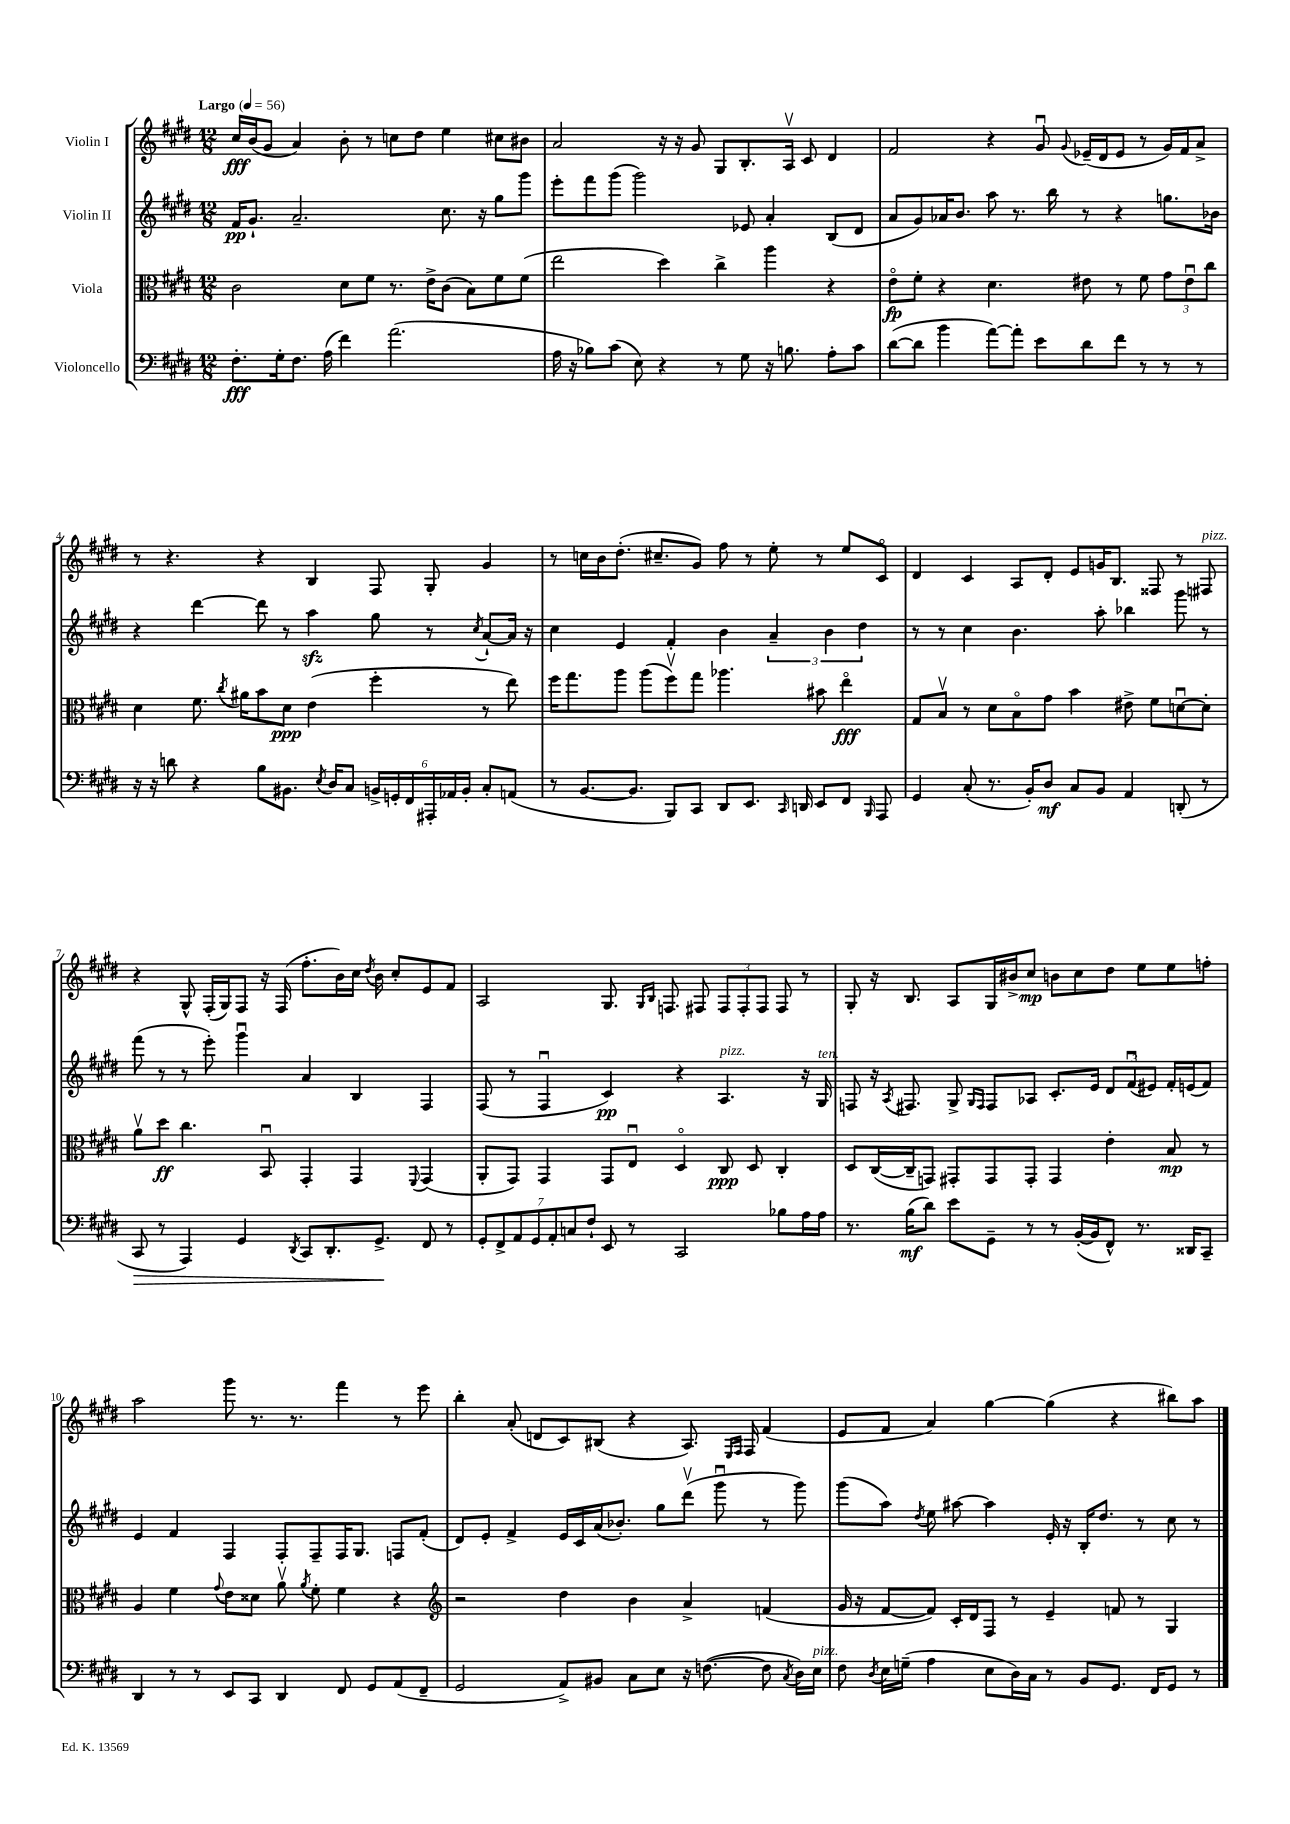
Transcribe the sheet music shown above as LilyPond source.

<<
\new StaffGroup <<
\new Staff = "s0" \with { instrumentName = "Violin I" } {
    \clef treble \key e \major \numericTimeSignature \time 12/8 \tempo "Largo" 4 = 56
    \autoBeamOff cis''16[\fff b'16( gis'8] a'4) b'8-. r8 c''8[ dis''8] e''4 cis''8[ bis'8] |
    a'2 r16 r16 gis'8 gis8[ b8.-. a16]\upbow cis'8 dis'4 |
    fis'2 r4 gis'8\downbow \appoggiatura { gis'8 } ees'16[--( dis'16 ees'8] r8 gis'16[) fis'16 a'8]-> |
    r8 r4. r4 b4 fis8 gis8-. gis'4 |
    r8 c''16[ b'16 dis''8.]-.( cis''8.[-- gis'8]) fis''8 r8 e''8-. r8 e''8[ cis'8]\flageolet |
    dis'4 cis'4 a8[ dis'8]-. e'8[ g'16 b8.] fisis8 r8 fis8^\markup { \italic "pizz." } |
    r4 gis8-^ fis16[-.( gis16) fis8] r16 fis16( fis''8.[-. b'16) cis''16] \acciaccatura { dis''8 } b'16 cis''8[-. e'8 fis'8] |
    a2 gis8. \grace { gis16[ b16] } f8. fis8 \tuplet 3/2 { fis8[ fis8-. fis8] } fis8 r8 |
    gis8-. r16 b8. a8[ gis16 bis'16-> cis''8]\mp b'8[ cis''8 dis''8] e''8[ e''8 f''8]-. |
    a''2 gis'''8 r8. r8. fis'''4 r8 e'''8 |
    b''4-. a'8-.( d'8[ cis'8) bis8]( r4 a8.) \grace { e16[ fis16] } fis16 fis'4( |
    e'8[ fis'8] a'4) gis''4~ gis''4( r4 bis''8[) a''8] \bar "|." |
}
\new Staff = "s1" \with { instrumentName = "Violin II" } {
    \clef treble \key e \major \numericTimeSignature \time 12/8
    \autoBeamOff fis'16[\pp gis'8.]-! a'2.-- cis''8. r16 gis''8[ gis'''8] |
    e'''8[-. fis'''8 gis'''8]( gis'''2) ees'8 a'4-. b8[( dis'8] |
    a'8[ gis'8) aes'16 b'8.] a''8 r8. b''16 r8 r4 g''8.[ bes'16] |
    r4 dis'''4~ dis'''8 r8 a''4\sfz gis''8 r8 \acciaccatura { cis''8 } a'8[~-! a'16] r16 |
    cis''4 e'4 fis'4-. b'4 \tuplet 3/2 { a'4-- b'4 dis''4 } |
    r8 r8 cis''4 b'4. a''8-. bes''4 gis'''8 r8 |
    fis'''8( r8 r8 e'''8-.) gis'''4\downbow a'4 b4 fis4 |
    fis8( r8 fis4\downbow cis'4\pp) r4 a4.^\markup { \italic "pizz." } r16 gis16^\markup { \italic "ten." } |
    f8 r16 \acciaccatura { a8 } fis8. gis8-> \grace { gis16[ fis16] } fis8[ aes8] cis'8.[-. e'16] \tuplet 3/2 { dis'8[ fis'8\downbow( eis'8]) } fis'16[-. e'16( fis'8]) |
    e'4 fis'4 fis4 fis8[-. fis8-- fis16 gis8.] f8[ fis'8]-.( |
    dis'8[) e'8]-. fis'4-> e'16[ cis'16 a'16( bes'8.]-.) gis''8[ dis'''8]\upbow( gis'''8\downbow r8 gis'''8) |
    gis'''8[( a''8]) \acciaccatura { dis''8 } e''8 ais''8~ ais''4 e'16-. r16 b16[-. dis''8.] r8 cis''8 r8 \bar "|." |
}
\new Staff = "s2" \with { instrumentName = "Viola" } {
    \clef alto \key e \major \numericTimeSignature \time 12/8
    \autoBeamOff cis'2 dis'8[ fis'8] r8. e'16[-> cis'8]( b8[) fis'8 fis'8]( |
    e''2 dis''4) cis''4-> a''4 r4 |
    e'8[\flageolet\fp fis'8]-. r4 dis'4. eis'8 r8 fis'8 \tuplet 3/2 { gis'8[ eis'8\downbow cis''8] } |
    dis'4 fis'8. \acciaccatura { cis''8 } ais'16[ b'8 dis'8]\ppp e'4( fis''4-. r8 e''8) |
    fis''16[ gis''8. a''8] a''8[( fis''8\upbow) gis''8] aes''4. bis'8 e''4\flageolet\fff |
    gis8[ b8]\upbow r8 dis'8[ b8\flageolet gis'8] b'4 eis'8-> fis'8[ d'8~\downbow d'8]-. |
    a'8[\upbow dis''8]\ff cis''4. b,8\downbow gis,4-. gis,4 \appoggiatura { fis,8 } gis,4( |
    a,8[-. gis,8]) gis,4 gis,8[ e8]\downbow dis4\flageolet cis8\ppp dis8 cis4-. |
    dis8[ cis16~( cis16-- g,8]) gis,8[-. gis,8 gis,8]-. gis,4 e'4-. b8\mp r8 |
    a4 fis'4 \appoggiatura { gis'8 } e'8[ disis'8] a'8\upbow \acciaccatura { a'8 } fis'8-. fis'4 r4 |
    \clef treble r2 dis''4 b'4 a'4-> f'4( |
    gis'16 r16 fis'8[~ fis'8]) cis'16[-. dis'16 fis8] r8 e'4-- f'8 r8 gis4 \bar "|." |
}
\new Staff = "s3" \with { instrumentName = "Violoncello" } {
    \clef bass \key e \major \numericTimeSignature \time 12/8
    \autoBeamOff fis8.[-.\fff gis16-. fis8.] a16( fis'4) a'2.( |
    a16 r16 bes8[) cis'8]( e8) r4 r8 gis8 r16 b8. a8[-. cis'8] |
    dis'8[~( dis'8] b'4 a'8[~) a'8]-. e'8[ dis'8 fis'8] r8 r8 r8 |
    r16 r16 d'8 r4 b8[ bis,8.] \acciaccatura { e8 } dis16[ cis8] \tuplet 6/4 { b,16[-> g,16-. fis,16 ais,,16-. aes,16 b,16]-. } cis8[-. a,8]( |
    r8 b,8.[~ b,8.] b,,8[) cis,8] dis,8[ e,8.] \grace { cis,16 } d,16 e,8[ fis,8] \grace { b,,16 } a,,8 |
    gis,4 cis8-.( r8. b,16[-.) dis8]\mf cis8[ b,8] a,4 d,8-.( r8 |
    cis,8\> r8 a,,4) gis,4 \acciaccatura { dis,8 } cis,8[ dis,8.-. gis,8.]->\! fis,8 r8 |
    \tuplet 7/4 { gis,8[-. fis,8-> a,8 gis,8 a,8-. c8 fis8]-! } e,8 r8 cis,2 bes8[ a16 a16] |
    r8. b16[\mf( dis'8]) e'8[ gis,8]-- r8 r8 b,16[~-.( b,16 fis,8]-^) r8. disis,16[ cis,8]-- |
    dis,4 r8 r8 e,8[ cis,8] dis,4 fis,8 gis,8[ a,8( fis,8]-- |
    gis,2 a,8[->) bis,8] cis8[ e8] r16 f8.~( f8 \acciaccatura { cis8 } dis16[) e16]^\markup { \italic "pizz." } |
    fis8 \acciaccatura { dis8 } e16[ g16]--( a4 e8[ dis16) cis16] r8 b,8[ gis,8.] fis,16[ gis,8] r8 \bar "|." |
}
>>
>>
